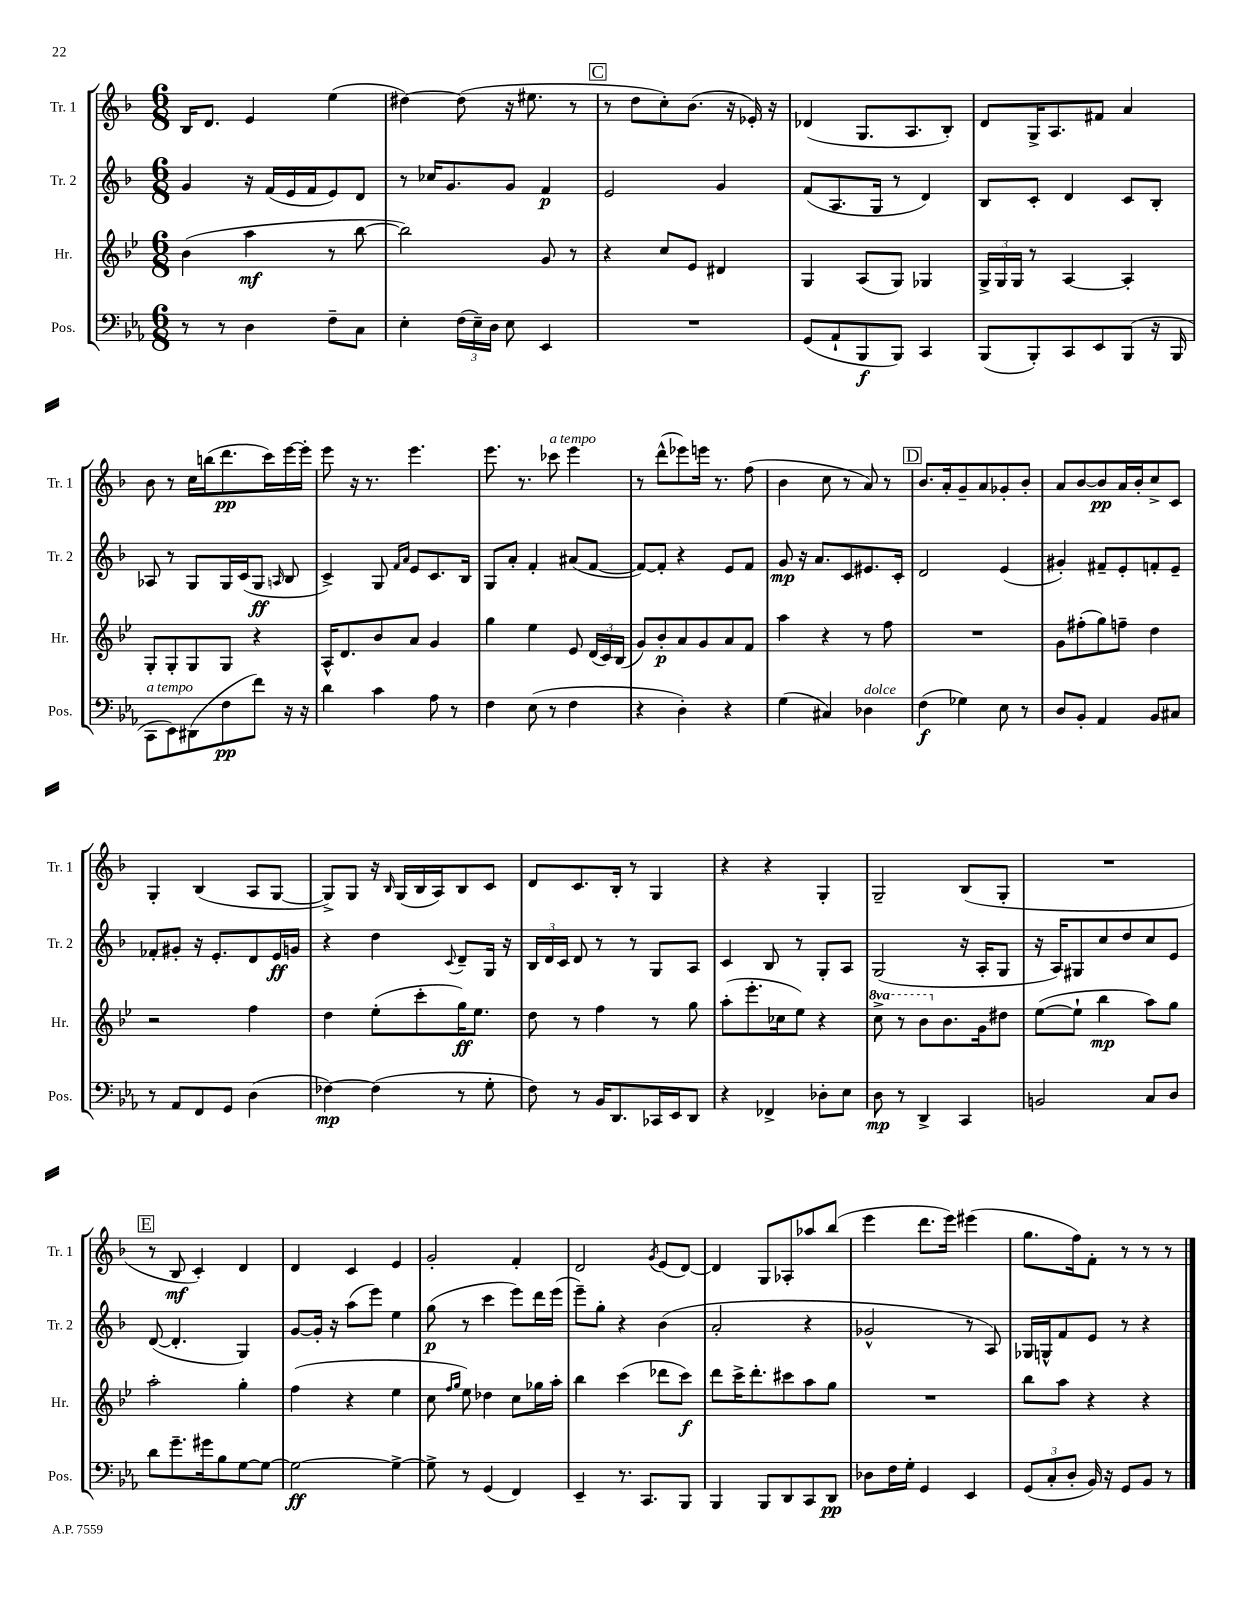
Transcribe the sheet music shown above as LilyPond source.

<<
\new StaffGroup <<
\new Staff = "s0" \with { instrumentName = "Tr. 1" shortInstrumentName = "Tr. 1" } {
    \clef treble \key f \major \numericTimeSignature \time 6/8
    \autoBeamOff bes16[ d'8.] e'4 e''4( |
    dis''4~) dis''8( r16 eis''8. r8 |
    \mark \markup { \box "C" } r8 d''8[ c''8-.) bes'8.]( r16 ees'16-.) r16 |
    des'4( g8.[ a8. bes8]-.) |
    d'8[ g16-> a8. fis'8] a'4 |
    bes'8 r8 c''16[ b''16( d'''8.\pp c'''16) e'''16~ e'''16]-. |
    e'''8 r16 r8. e'''4. |
    e'''8. r8. ces'''8^\markup { \italic "a tempo" } e'''4 |
    r8 d'''8[-^( ees'''8) e'''16] r8. f''8( |
    bes'4 c''8 r8 a'8) r8 |
    \mark \markup { \box "D" } bes'8.[ a'16-. g'8-- a'8 ges'8-. bes'8]-. |
    a'8[ bes'8~ bes'8\pp a'16 bes'16-. c''8-> c'8] |
    g4-. bes4( a8[ g8]~ |
    g8[->) g8] r16 \grace { bes16 } g16[( bes16 a16) bes8 c'8] |
    d'8[ c'8. bes16]-. r8 g4 |
    r4 r4 g4-. |
    g2-- bes8[( g8]-. |
    R2. |
    \mark \markup { \box "E" } r8 bes8\mf c'4-.) d'4 |
    d'4 c'4 e'4 |
    g'2-. f'4-. |
    d'2 \acciaccatura { g'8 } e'8[( d'8]~) |
    d'4 g8[ aes8-. aes''8 bes''8]( |
    e'''4 d'''8.[ e'''16]) eis'''4( |
    g''8.[ f''16) f'8]-. r8 r8 r8 \bar "|." |
}
\new Staff = "s1" \with { instrumentName = "Tr. 2" shortInstrumentName = "Tr. 2" } {
    \clef treble \key f \major \numericTimeSignature \time 6/8
    \autoBeamOff g'4 r16 f'16[( e'16 f'16 e'8) d'8] |
    r8 ces''16[ g'8. g'8] f'4\p |
    \mark \markup { \box "C" } e'2 g'4 |
    f'8[( a8. g16] r8 d'4) |
    bes8[ c'8]-. d'4 c'8[ bes8]-. |
    aes8 r8 g8[ g16 c'16( g8]\ff \grace { a16 } bes8 |
    c'4->) g8 \grace { f'16[ a'16] } e'8[ c'8. bes16] |
    g8[ a'8]-. f'4-. ais'8[( f'8]~ |
    f'8[~) f'8]-. r4 e'8[ f'8] |
    g'8\mp r16 a'8.[ c'8 eis'8. c'16]-. |
    \mark \markup { \box "D" } d'2 e'4( |
    gis'4-.) fis'8[-- e'8-. f'8-. e'8]-- |
    fes'8[-. gis'8]-. r16 e'8.[-. d'8 e'16\ff g'16] |
    r4 d''4 \appoggiatura { c'8 } d'8[-- g16] r16 |
    \tuplet 3/2 { bes16[ d'16 c'16] } d'8 r8 r8 g8[ a8] |
    c'4 bes8 r8 g8[-. a8] |
    g2( r16 a16[-. g8] |
    r16 a16[) gis8 c''8 d''8 c''8 e'8] |
    \mark \markup { \box "E" } d'8~( d'4.-. g4) |
    g'8[~ g'16]-. r16 a''8[( e'''8]) e''4 |
    g''8\p( r8 c'''4 e'''8[) d'''16 e'''16]( |
    e'''8[--) g''8]-. r4 bes'4( |
    a'2-. r4 |
    ges'2-^ r8 a8) |
    ges16[ g16-^ f'8 e'8] r8 r4 \bar "|." |
}
\new Staff = "s2" \with { instrumentName = "Hr." shortInstrumentName = "Hr." } {
    \clef treble \key bes \major \numericTimeSignature \time 6/8 \set Staff.ottavationMarkups = #ottavation-simple-ordinals
    \autoBeamOff bes'4( a''4\mf r8 bes''8~ |
    bes''2) g'8 r8 |
    \mark \markup { \box "C" } r4 c''8[ ees'8] dis'4 |
    g4 a8[( g8]) ges4 |
    \tuplet 3/2 { g16[-> g16 g16] } r8 a4~ a4-. |
    g8[-. g8-. g8 g8] r4 |
    a16[-^ d'8. bes'8 a'8] g'4 |
    g''4 ees''4 ees'8 \tuplet 3/2 { d'16[( c'16) bes16]( } |
    g'8[) bes'8-.\p a'8 g'8 a'8 f'8] |
    a''4 r4 r8 f''8 |
    \mark \markup { \box "D" } R2. |
    g'8[ fis''8-.( g''8) f''8]-- d''4 |
    r2 f''4 |
    d''4 ees''8[-.( c'''8-. g''16\ff) ees''8.] |
    d''8 r8 f''4 r8 g''8 |
    a''8[-.( ees'''8.-. ces''16 ees''8]) r4 |
    \ottava #1 c'''8-> r8 bes''8[ \ottava #0 bes'8. g'16 dis''8] |
    ees''8[~( ees''8]-! bes''4\mp a''8[) g''8] |
    \mark \markup { \box "E" } a''2-. g''4-. |
    f''4( r4 ees''4 |
    c''8 \grace { f''16[ g''16] } ees''8) des''4 c''8[ ges''16 a''16]-. |
    bes''4 c'''4( des'''8[ c'''8]\f) |
    d'''8[ c'''16-> d'''8.-. cis'''8 a''8 g''8] |
    R2. |
    bes''8[ a''8] r4 r4 \bar "|." |
}
\new Staff = "s3" \with { instrumentName = "Pos." shortInstrumentName = "Pos." } {
    \clef bass \key ees \major \numericTimeSignature \time 6/8
    \autoBeamOff r8 r8 d4 f8[-- c8] |
    ees4-. \tuplet 3/2 { f16[( ees16--) d16] } ees8 ees,4 |
    \mark \markup { \box "C" } R2. |
    g,8[( aes,8-! bes,,8\f bes,,8]) c,4 |
    bes,,8[( bes,,8-.) c,8 ees,8 bes,,8]( r16 bes,,16 |
    c,8[^\markup { \italic "a tempo" } ees,8) dis,8( f8\pp f'8]) r16 r16 |
    d'4 c'4 aes8 r8 |
    f4 ees8( r8 f4 |
    r4 d4-.) r4 |
    g4( cis4) des4^\markup { \italic "dolce" } |
    \mark \markup { \box "D" } f4\f( ges4) ees8 r8 |
    d8[ bes,8]-. aes,4 bes,8[ cis8] |
    r8 aes,8[ f,8 g,8] d4( |
    fes4~\mp) fes4( r8 g8-. |
    f8) r8 bes,16[ d,8. ces,16 ees,16 d,8] |
    r4 fes,4-> des8[-. ees8] |
    d8\mp r8 d,4-> c,4 |
    b,2 c8[ d8] |
    \mark \markup { \box "E" } d'8[ g'8.-- gis'16 bes8 g8~ g8]~ |
    g2~\ff g4~-> |
    g8-> r8 g,4( f,4) |
    ees,4-- r8. c,8.[ bes,,8] |
    bes,,4 bes,,8[ d,8 c,8 d,8]\pp |
    des8[ f16 g16]-. g,4 ees,4 |
    \tuplet 3/2 { g,8[( c8-. d8]-. } bes,16) r16 g,8[ bes,8] r8 \bar "|." |
}
>>
>>
\layout { \context { \Score \remove "Bar_number_engraver" } }
